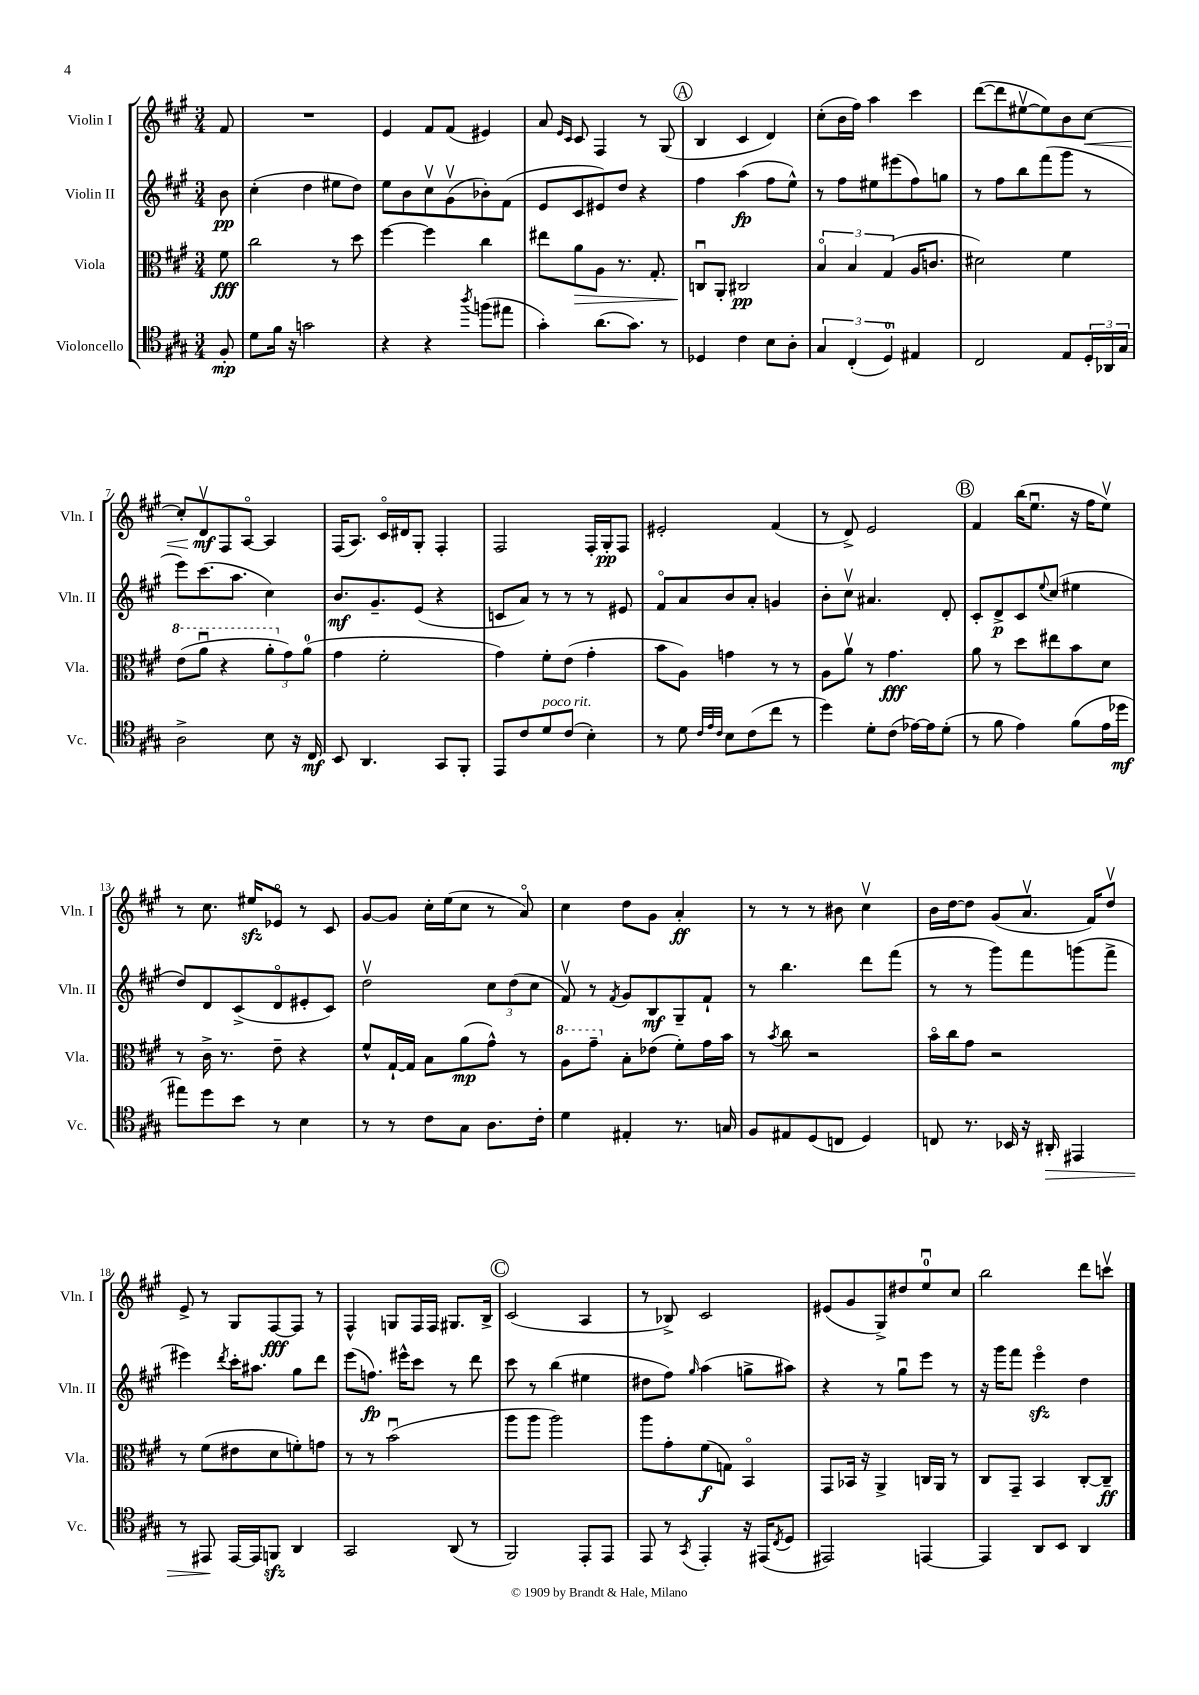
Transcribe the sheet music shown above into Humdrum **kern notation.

**kern	**kern	**kern	**kern
*staff4	*staff3	*staff2	*staff1
*clefC4	*clefC3	*clefG2	*clefG2
*k[f#c#g#]	*k[f#c#g#]	*k[f#c#g#]	*k[f#c#g#]
*M3/4	*M3/4	*M3/4	*M3/4
8F#'/	8f#\	8b\	8f#/
=	=	=	=
8d\L	2cc#\	(4cc#'\	2.r
16f#\Jk	.	.	.
16r	.	.	.
2g\	.	4dd\	.
.	8r	8ee#\L	.
.	8dd\	8dd\J)	.
=	=	=	=
4r	[4ff#\	8ee\L	4e/
.	.	8b\	.
4r	4ff#\]	8cc#v\	8f#/L
.	.	(8g#v\	(8f#/J
8qaa/	.	.	.
(8ff\L	4cc#\	8b-'\)	4e#/)
8ee#\J	.	(8f#\J	.
=	=	=	=
4g#'\)	8ee#\L	8e/L	8a/
.	.	.	16qqe/LL
.	.	.	16qqc#/JJ
.	8a\	8c#/	8c#/
(8.a\L	8A\J	8e#/)	4F#/
.	8.r	8dd/J	.
8.g#\J)	.	.	.
.	.	4r	8r
.	8.G#'/	.	.
8r	.	.	(8G#/
=	=	=	=
4D-/	8Cu/L	4ff#\	4B/
.	8AA'/J	.	.
4c#\	2C#/	(4aa\	4c#/
8B\L	.	8ff#\L	4d/)
8A'\J	.	8ee^^\J)	.
=	=	=	=
6G#/	6Bo/	8r	(8cc#'\L
.	.	8ff#\L	16b\L
(6C#'/	6B/	.	.
.	.	.	16ff#\JJ)
.	.	8ee#\	4aa\
6D/)	(6G#/	.	.
.	.	(8eee#\	.
4E#/	16A/LK	8ff#\)	4ccc#\
.	8.c/J	.	.
.	.	8gg\J	.
=	=	=	=
2C#/	2d#\)	8r	([8ddd\L
.	.	8ff#\L	8ddd\]
.	.	8bb\	[8ee#v\
.	.	(8fff#\	8ee#\])
8E/L	4f#\	8ggg#\J	8b\
24D'/L	.	8r	[8cc#\J
24AA-/	.	.	.
24G#/JJ	.	.	.
=	=	=	=
2A^\	(8ee\L	8eee\L)	8cc#'/]L
.	8aau\J	(8.ccc#\	8dv/
.	4r	.	8F#/
.	.	8.aa\J	.
.	.	.	[8Ao/J
8B\	12aa'\L	4cc#\)	4A/]
.	12g#\)	.	.
16r	.	.	.
.	(12a\J	.	.
16C#/	.	.	.
=	=	=	=
8BB/	4g#\	8.b/L	(16F#/LK
.	.	.	8.A/J)
4.AA/	.	.	.
.	.	8.g#~/	.
.	2f#'\	.	16c#o/LL
.	.	.	16d#/J
.	.	(8e/J	8G#'/J
8GG#/L	.	4r	4F#'/
8FF#'/J	.	.	.
=	=	=	=
8EE/L	4g#\)	8c/L	2F#/
8c#/	.	8a/J)	.
8d/	8f#'\L	8r	.
(8c#/J	(8e\J	8r	.
4B'\)	4g#'\	8r	16F#'/LL
.	.	.	16G#'/J
.	.	8e#/	8F#/J
=	=	=	=
8r	8b\L	8f#o/L	2e#'/
8d\	8A\J)	8a/	.
32qqc#/LLL	.	.	.
32qqe/	.	.	.
32qqc#/JJJ	.	.	.
8B\L	4g\	8b/	.
(8c#\	.	8a'/J	.
8cc#\J	8r	4g/	(4f#/
8r	8r	.	.
=	=	=	=
4dd\)	8A\L	8b'\L	8r
.	8av\J	8cc#v\J	8d^/)
8d'\L	8r	4.a#/	2e/
(8c#\J	4.g#\	.	.
[16e-\LL)	.	.	.
16e-\]J	.	.	.
(8d'\J	.	8d'/	.
=	=	=	=
8r	8a\	8c#'/L	4f#/
8f#\	8r	8d^/	.
4e\)	8dd\L	8c#/	(16bb\LK
.	.	.	8.eeu\J
.	.	8qqee/	.
.	8ee#\	(8cc#/J	.
(8f#\L	8b\	4ee#\	16r
.	.	.	16ff#\LK
16e\L	8d\J	.	8eev\J)
16dd-\JJ	.	.	.
=	=	=	=
8ee#\L)	8r	8dd/L)	8r
8dd\	16c#^\	8d/	8.cc#\
.	8.r	.	.
8b\J	.	(8c#^/	.
.	.	.	16ee#/LK
8r	8e~\	8do/	8e-o/J
4B\	4r	8e#'/	8r
.	.	8c#/J)	8c#/
=	=	=	=
8r	8f#^^/L	2ddv\	[8g#/L
8r	[16G#`/L	.	8g#/]J
.	16G#/]JJ	.	.
8c#\L	8B\L	.	16cc#'\LL
.	.	.	(16ee\J
8G#\J	(8a\	.	8cc#\J
8.A\L	8g#^^\J)	12cc#\L	8r
.	.	(12dd\	.
.	8r	.	8ao/)
.	.	12cc#\J	.
16c#'\Jk	.	.	.
=	=	=	=
4d\	8a\L	8f#v/)	4cc#\
.	8gg#~\J	8r	.
.	.	8qf#/	.
4E#'/	8B'\L	8g#/L	8dd\L
.	(8e-\J	8B/	8g#\J
8.r	8f#'\L)	8G#~/	4a'/
.	16g#\L	8f#`/J	.
16G/	16b\JJ	.	.
=	=	=	=
8F#/L	8r	8r	8r
.	8qb/	.	.
8E#/	8cc#\	4.bb\	8r
(8D/	2r	.	8r
8C/J	.	.	8b#\
4D/)	.	8ddd\L	4cc#v\
.	.	(8fff#\J	.
=	=	=	=
8C/	16bo\LL	8r	16b\LL
.	16cc#\J	.	[16dd\J
8.r	8g#\J	8r	8dd\]J
.	2r	8ggg#\L)	(8g#/L
16BB-/	.	.	.
16r	.	8fff#\	8.av/J
16AA#'/	.	.	.
4EE#/	.	(8ggg\	.
.	.	.	16f#/LK)
.	.	8fff#^\J	8ddv/J
=	=	=	=
8r	8r	4eee#\)	8e^/
8EE#/	(8f#\L	.	8r
.	.	8qddd/	.
[16EE#/LL	8e#\	16ccc#'\LK	8G#/L
16EE#/]J	.	8.aa#\J	.
8FF/J	8d\	.	[8F#/
4AA/	8f'\)	8gg#\L	8F#/]J
.	8g\J	8ddd\J	8r
=	=	=	=
2GG#/	8r	(8eee\L	4F#^^/
.	8r	8.ff\J)	.
.	(2bu\	.	8G/L
.	.	16eee#^^\LK	.
.	.	8ccc#\J	16F#/L
.	.	.	16F#/JJ
(8AA/	.	8r	8.G#/L
8r	.	8ddd\	.
.	.	.	16B^/Jk
=	=	=	=
2FF#/)	8aa\L	8ccc#\	(2c#/
.	8aa\J	8r	.
.	2aa\)	(4bb\	.
8EE'/L	.	4ee#\	4A/
8EE/J	.	.	.
=	=	=	=
8EE/	8aa\L	8dd#\L	8r
8r	8g#'\	8ff#\J)	8B-^/)
8qGG#/	.	16qqgg#/	.
4EE'/	(8f#\	(4aa\	2c#/
.	8G\J)	.	.
16r	4BBo/	8gg^\L	.
(16EE#/LK	.	.	.
8qC#/	.	.	.
8D/J	.	8aa#\J)	.
=	=	=	=
2EE#/)	8GG#/L	4r	(8e#/L
.	16BB-/Jk	.	8g#/
.	16r	.	.
.	4AA^/	8r	8G#^/)
.	.	8gg#u\L	8dd#/
[4EE/	16C/LL	8eee\J	8eeu/
.	16AA/JJ	.	.
.	8r	8r	8cc#/J
=	=	=	=
4EE/]	8C#/L	16r	2bb\
.	.	16ggg#\LK	.
.	8GG#~/J	8fff#\J	.
8AA/L	4BB/	4eeeo\	.
8BB/J	.	.	.
4AA/	[8C#'/L	4dd\	8ddd\L
.	8C#~/]J	.	8cccv\J
==	==	==	==
*-	*-	*-	*-
